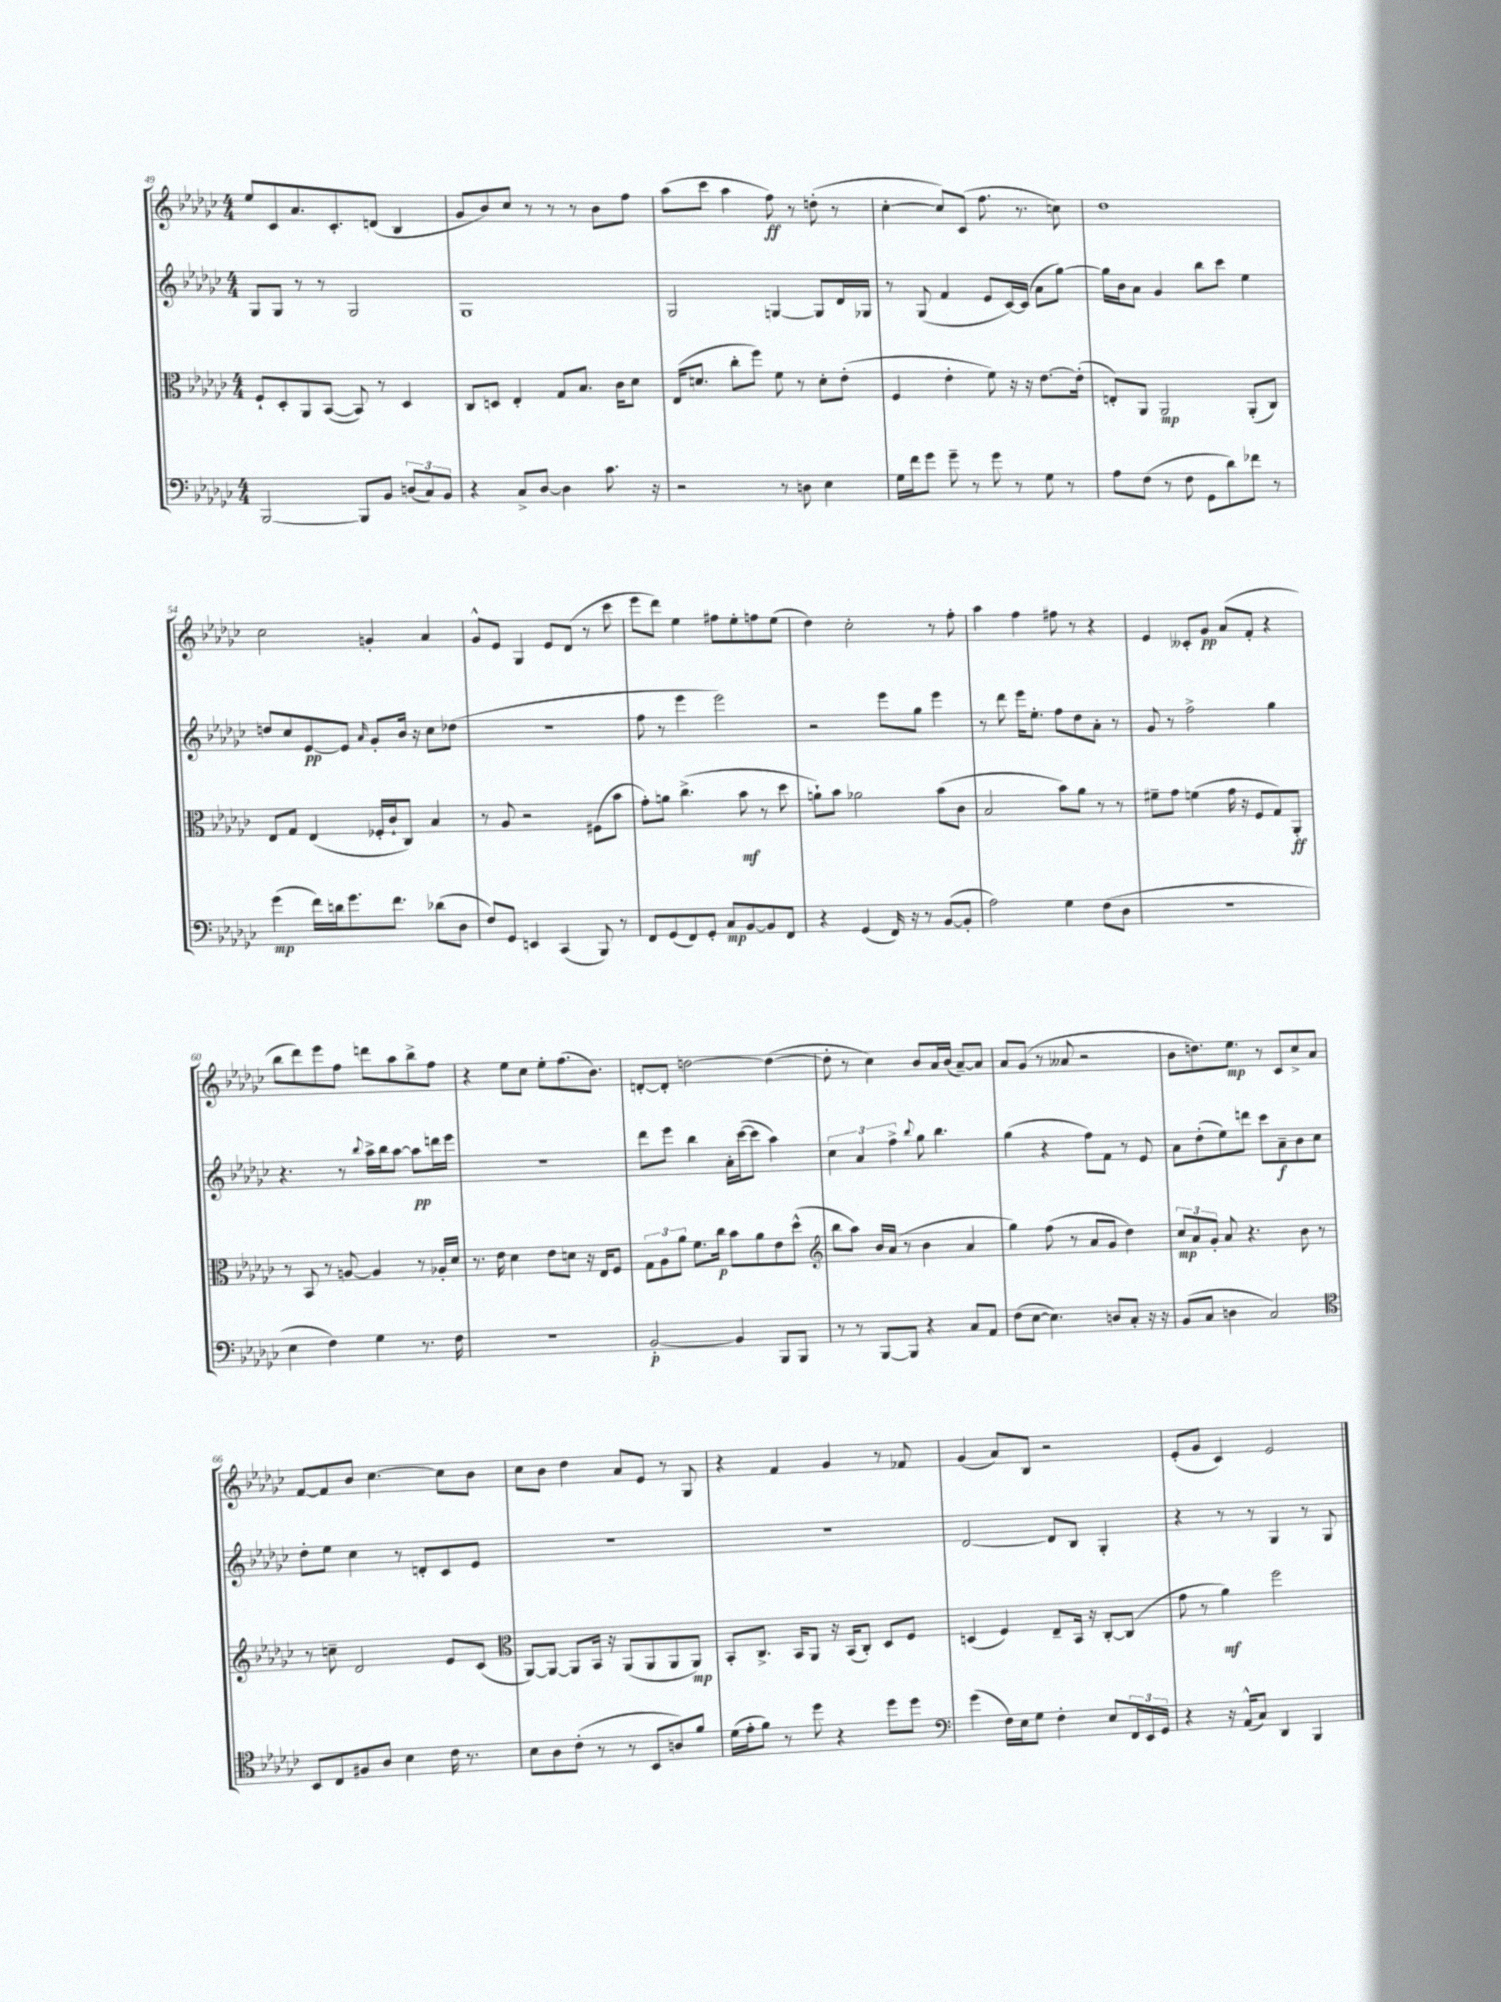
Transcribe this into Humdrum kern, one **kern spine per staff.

**kern	**dynam	**kern	**dynam	**kern	**dynam	**kern	**dynam
*part4	*part4	*part3	*part3	*part2	*part2	*part1	*part1
*staff4	*staff4	*staff3	*staff3	*staff2	*staff2	*staff1	*staff1
*clefF4	*	*clefC3	*	*clefG2	*	*clefG2	*
*k[b-e-a-d-g-c-]	*	*k[b-e-a-d-g-c-]	*	*k[b-e-a-d-g-c-]	*	*k[b-e-a-d-g-c-]	*
*M4/4	*	*M4/4	*	*M4/4	*	*M4/4	*
=49	=49	=49	=49	=49	=49	=49	=49
[2BBB-/	.	8F`/L	.	8G-/L	.	8ee-/L	.
.	.	8D-'/	.	8G-/J	.	8c-/	.
.	.	8AA-/	.	8r	.	8.a-/	.
.	.	([8BB-/J	.	8r	.	.	.
.	.	.	.	.	.	8.c-'/	.
8BBB-/L]	.	8BB-/])	.	2G-/	.	.	.
8BB-/J	.	8r	.	.	.	(8dn/J	.
(12Dn/L	.	4D-/	.	.	.	4B-/	.
12C-/)	.	.	.	.	.	.	.
12BB-/J	.	.	.	.	.	.	.
=50	=50	=50	=50	=50	=50	=50	=50
4r	.	8C-/L	.	1G-	.	8g-/L	.
.	.	8Dn/J	.	.	.	8b-/)	.
8C-^/L	.	4E-'/	.	.	.	8cc-/J	.
[8D-/J	.	.	.	.	.	8r	.
4D-\]	.	8G-/L	.	.	.	8r	.
.	.	8.B-/J	.	.	.	8r	.
8.c-\	.	.	.	.	.	8b-\L	.
.	.	16c-\KL	.	.	.	.	.
.	.	8d-\J	.	.	.	8ff\J	.
16r	.	.	.	.	.	.	.
=51	=51	=51	=51	=51	=51	=51	=51
2r	.	(16E-/KL	.	2G-/	.	(8aa-\L	.
.	.	8.dn/J	.	.	.	.	.
.	.	.	.	.	.	8ccc-\J	.
.	.	8cc-'\L	.	.	.	4aa-\	.
.	.	8ff\J)	.	.	.	.	.
8r	.	8f\	.	[4Gn/	.	8ff\)	ff
8Dn\	.	8r	.	.	.	8r	.
4E-\	.	8d'\L	.	8G/L]	.	(8ddn'\	.
.	.	(8e-'\J	.	16d-/L	.	8r	.
.	.	.	.	16G-X/JJ	.	.	.
=52	=52	=52	=52	=52	=52	=52	=52
16G-\LL	.	4F/	.	8r	.	[4cc-'\	.
16f\J	.	.	.	.	.	.	.
8g-\J	.	.	.	(8G-/	.	.	.
8g-~\	.	4e-'\	.	4f/	.	8cc-/L])	.
8r	.	.	.	.	.	(8c-/J	.
8g-\	.	8f\)	.	8e-/L	.	8.ff\	.
8r	.	16r	.	[16c-/L)	.	.	.
.	.	16r	.	(16c-/JJ]	.	8.r	.
8G-\	.	[8.e-\L	.	8a-\L	.	.	.
8r	.	.	.	[8gg-\J)	.	8ccn\)	.
.	.	(16e-'\Jk]	.	.	.	.	.
=53	=53	=53	=53	=53	=53	=53	=53
8A-\L	.	8En'/L)	.	16gg-\LL]	.	1dd-	.
.	.	.	.	16b-\J	.	.	.
(8F\J	.	8AA-/J	.	8a-\J	.	.	.
8r	.	2AA-/	mp	4g-/	.	.	.
8F\	.	.	.	.	.	.	.
8GG-\L	.	.	.	8bb-\L	.	.	.
8d-\)	.	.	.	8ccc-\J	.	.	.
8f-X\J	.	(8AA-'/L	.	4ee-\	.	.	.
8r	.	8C-/J)	.	.	.	.	.
!!LO:LB:g=z
=54	=54	=54	=54	=54	=54	=54	=54
(4g-\	mp	8E-/L	.	8ddn/L	.	2cc-\	.
.	.	8G-/J	.	8cc-/	.	.	.
16f\LL)	.	(4E-/	.	[8e-/	pp	.	.
16dn\J	.	.	.	.	.	.	.
8.g-\	.	.	.	8e-/J]	.	.	.
.	.	.	.	16qqa-/	.	.	.
.	.	16F-X'/LL	.	8g-'/L	.	4gn'/	.
8.f\J	.	16c-`/J	.	.	.	.	.
.	.	8C-/J)	.	16b-/Jk	.	.	.
.	.	.	.	16r	.	.	.
(8d-X\L	.	4B-/	.	8cc-\L	.	4a-/	.
8D-\J	.	.	.	(8dd-X\J	.	.	.
=55	=55	=55	=55	=55	=55	=55	=55
8F/L)	.	8r	.	1r	.	8g-^^/L	.
8GG-/J	.	8A-/	.	.	.	8e-/J	.
4EEn/	.	2r	.	.	.	4G-/	.
(4CC-/	.	.	.	.	.	8e-/L	.
.	.	.	.	.	.	(8d-/J	.
8BBB-/)	.	(8F#X\L	.	.	.	8r	.
8r	.	8b-\J	.	.	.	8ccc-\	.
=56	=56	=56	=56	=56	=56	=56	=56
8FF/L	.	8g-'\L)	.	8ff\	.	8eee-\L	.
(8GG-/	.	8an\J	.	8r	.	8ddd-\J)	.
8FF/)	.	(4.cc-^\	.	4eee-\	.	4ee-\	.
8GG-'/J	.	.	.	.	.	.	.
8C-/L	mp	.	.	2eee-\)	.	8ff#X\L	.
[8BB-/	.	8b-\	mf	.	.	8ee-'\	.
8BB-/]	.	8r	.	.	.	8ffn\	.
8FF/J	.	8dd-\	.	.	.	(8ee-\J	.
=57	=57	=57	=57	=57	=57	=57	=57
4r	.	8an`\L)	.	2r	.	4dd-\)	.
.	.	8b-\J	.	.	.	.	.
(4GG-/	.	2a-X\	.	.	.	2cc-'\	.
16FF/)	.	.	.	8eee-\L	.	.	.
16r	.	.	.	.	.	.	.
8r	.	.	.	8gg-\J	.	.	.
([8BB-/L	.	(8b-\L	.	4eee-\	.	8r	.
8BB-'/J]	.	8c-\J	.	.	.	8ff'\	.
=58	=58	=58	=58	=58	=58	=58	=58
2A-\)	.	2B-/	.	8r	.	4aa-\	.
.	.	.	.	8ddd-\	.	.	.
.	.	.	.	16eee-\KL	.	4ff\	.
.	.	.	.	8.ee-'\J	.	.	.
4G-\	.	8b-\L)	.	8ff\L	.	8ff#X\	.
.	.	8a-\J	.	8dd-\	.	8r	.
(8F\L	.	8r	.	8a-'\J	.	4r	.
8D-\J	.	8r	.	8r	.	.	.
=59	=59	=59	=59	=59	=59	=59	=59
1r	.	8f#X~\L	.	8g-/	.	4e-/	.
.	.	8g-\J	.	8r	.	.	.
.	.	(4fn\	.	2ff^\	.	8c--X'/L	.
.	.	.	.	.	.	8g-/J	pp
.	.	16g-\	.	.	.	(8a-/L	.
.	.	16r	.	.	.	.	.
.	.	8F/L	.	.	.	8f'/J	.
.	.	8G-/)	.	4gg-\	.	4r	.
.	.	8AA-'/J	ff	.	.	.	.
!!LO:LB:g=z
=60	=60	=60	=60	=60	=60	=60	=60
4E-\	.	8r	.	4.r	.	8bb-\L	.
.	.	8BB-/	.	.	.	8ddd-\)	.
4F\)	.	8r	.	.	.	8eee-\	.
.	.	[8An/	.	8r	.	8ff\J	.
.	.	.	.	8qqbb-/	.	.	.
4G-\	.	4A/]	.	16aa-^\LL	.	8dddn\L	.
.	.	.	.	16bb-\J	.	.	.
.	.	.	.	[8aa-\J	.	8aa-\	.
8.r	.	8r	.	8aa-\L]	pp	8bb-^\	.
.	.	16A-X'/LL	.	16dddn\L	.	8ff\J	.
16F\	.	16d-/JJ	.	16eee-\JJ	.	.	.
=61	=61	=61	=61	=61	=61	=61	=61
1r	.	8.r	.	1r	.	4r	.
.	.	16e-\	.	.	.	.	.
.	.	4d-\	.	.	.	8ee-\L	.
.	.	.	.	.	.	8cc-\J	.
.	.	8e-\L	.	.	.	8ee-'\L	.
.	.	8dn\J	.	.	.	(8.ff\	.
.	.	16r	.	.	.	.	.
.	.	16E-/KL	.	.	.	8.b-\J)	.
.	.	8F/J	.	.	.	.	.
=62	=62	=62	=62	=62	=62	=62	=62
[2BB-'/	p	12G-\L	.	8ddd-\L	.	[8dn'/L	.
.	.	12A-\	.	.	.	.	.
.	.	.	.	8eee-\J	.	8d'/J]	.
.	.	12a-\J	.	.	.	.	.
.	.	8.f\L	.	4bb-\	.	[2ddn\	.
.	.	16cc-\Jk	p	.	.	.	.
4BB-/]	.	8b-\L	.	16a-'\LL	.	.	.
.	.	.	.	([16ccc-\J	.	.	.
.	.	8a-\	.	8ccc-\J]	.	.	.
8BBB-/L	.	8e-\	.	4aa-\)	.	(4dd\_	.
8BBB-/J	.	(8dd-^^\J	.	.	.	.	.
=63	=63	=63	=63	=63	=63	=63	=63
*	*	*clefG2	*	*	*	*	*
8r	.	8bb-\L	.	6cc-\	.	8dd'\]	.
8r	.	8aa-\J)	.	.	.	8r	.
.	.	.	.	6a-/	.	.	.
[8BBB-/L	.	16b-/LL	.	.	.	4cc-\)	.
.	.	(16a-/JJ	.	.	.	.	.
.	.	.	.	6ff^\	.	.	.
8BBB-/J]	.	8r	.	.	.	.	.
.	.	.	.	8qqbb-/	.	.	.
4r	.	4b-\	.	8gg-\	.	8b-/L	.
.	.	.	.	4.bb-\	.	16a-/L	.
.	.	.	.	.	.	(16b-/JJ	.
8C-/L	.	4a-/	.	.	.	[8a-~/L)	.
8AA-/J	.	.	.	.	.	8a-/J]	.
=64	=64	=64	=64	=64	=64	=64	=64
(8F\L	.	4gg-\)	.	(4gg-\	.	8a-/L	.
[8E-\J	.	.	.	.	.	(8g-/J	.
4.E-\])	.	(8ff\	.	4r	.	8r	.
.	.	8r	.	.	.	8a--X/	.
.	.	8a-/L	.	8ff\L)	.	2r	.
8Dn/L	.	8g-/J	.	8f\J	.	.	.
8C-'/J	.	4dd-\)	.	8r	.	.	.
16r	.	.	.	8e-/	.	.	.
16r	.	.	.	.	.	.	.
=65	=65	=65	=65	=65	=65	=65	=65
(8BB-/L	.	12cc-/L	mp	8a-\L	.	8b-\L	.
.	.	12a-/	.	.	.	.	.
8C-/J	.	.	.	(8dd-'\	.	8.ddn\)	.
.	.	12g-'/J	.	.	.	.	.
4Dn\	.	8a-/	.	8ee-\)	.	.	.
.	.	.	.	.	.	8.ee-\J	mp
.	.	4.r	.	8dddn\J	.	.	.
2C-/)	.	.	.	8ccc-\L	.	8r	.
.	.	.	.	8a-~\	f	8c-/L	.
.	.	8b-\	.	8b-\	.	8cc-^/	.
.	.	8r	.	8cc-\J	.	8a-/J	.
!!LO:LB:g=z
=66	=66	=66	=66	=66	=66	=66	=66
*clefC4	*	*	*	*	*	*	*
8BB-/L	.	8r	.	8dd-'\L	.	[8f/L	.
8C-/	.	8ccn~\	.	8ee-\J	.	8f/]	.
8F#X/	.	2d-/	.	4cc-\	.	8b-/J	.
8A-/J	.	.	.	.	.	[4.cc-\	.
4B-\	.	.	.	8r	.	.	.
.	.	.	.	8dn'/L	.	.	.
16c-\	.	8e-/L	.	8c-/	.	8cc-\L]	.
8.r	.	.	.	.	.	.	.
.	.	(8c-/J	.	8e-/J	.	8b-\J	.
=67	=67	=67	=67	=67	=67	=67	=67
*	*	*clefC3	*	*	*	*	*
8B-\L	.	[8AA-/L)	.	1r	.	8cc-\L	.
8A-\	.	8AA-/J_	.	.	.	8b-\J	.
(8c-'\J	.	8AA-/L]	.	.	.	4dd-\	.
8r	.	16BB-/Jk	.	.	.	.	.
.	.	16r	.	.	.	.	.
8r	.	(8AA-/L	.	.	.	8a-/L	.
8BB-/L	.	8AA-/	.	.	.	8e-/J	.
8An/)	.	8AA-/	.	.	.	8r	.
8f/J	.	8AA-/J)	mp	.	.	8G-/	.
=68	=68	=68	=68	=68	=68	=68	=68
(16d-\LL	.	8BB-'/L	.	1r	.	4r	.
16e-'\J	.	.	.	.	.	.	.
8f\J)	.	8.C-^/J	.	.	.	.	.
8r	.	.	.	.	.	4f/	.
.	.	16BB-/KL	.	.	.	.	.
8dd-\	.	8AA-/J	.	.	.	.	.
4r	.	16r	.	.	.	4g-/	.
.	.	(16BB-/KL	.	.	.	.	.
.	.	8C-'/J)	.	.	.	.	.
8dd-\L	.	8D-/L	.	.	.	8r	.
8dd-\J	.	8F/J	.	.	.	8f-X/	.
=69	=69	=69	=69	=69	=69	=69	=69
*clefF4	*	*	*	*	*	*	*
(4g-\	.	(4Dn/	.	[2d-/	.	(4g-/	.
16F\LL)	.	4F/)	.	.	.	8a-/L)	.
16E-\J	.	.	.	.	.	.	.
8G-\J	.	.	.	.	.	8B-/J	.
4F'\	.	8E-~/L	.	8d-/L]	.	2r	.
.	.	16BB-/Jk	.	8B-/J	.	.	.
.	.	16r	.	.	.	.	.
8E-/L	.	[8C-'/L	.	4G-'/	.	.	.
24FF/L	.	(8C-/J]	.	.	.	.	.
24EE-/	.	.	.	.	.	.	.
24GG-/JJ	.	.	.	.	.	.	.
=70	=70	=70	=70	=70	=70	=70	=70
4r	.	8g-\	.	4r	.	(8e-'/L	.
.	.	8r	.	.	.	8g-/J	.
16r	.	4a-\)	mf	8r	.	4c-/)	.
(16AA-^^/KL	.	.	.	.	.	.	.
8C-/J)	.	.	.	8r	.	.	.
4DD-/	.	2ff\	.	4G-/	.	2e-/	.
4BBB-/	.	.	.	8r	.	.	.
.	.	.	.	8G-/	.	.	.
==	==	==	==	==	==	==	==
*-	*-	*-	*-	*-	*-	*-	*-
